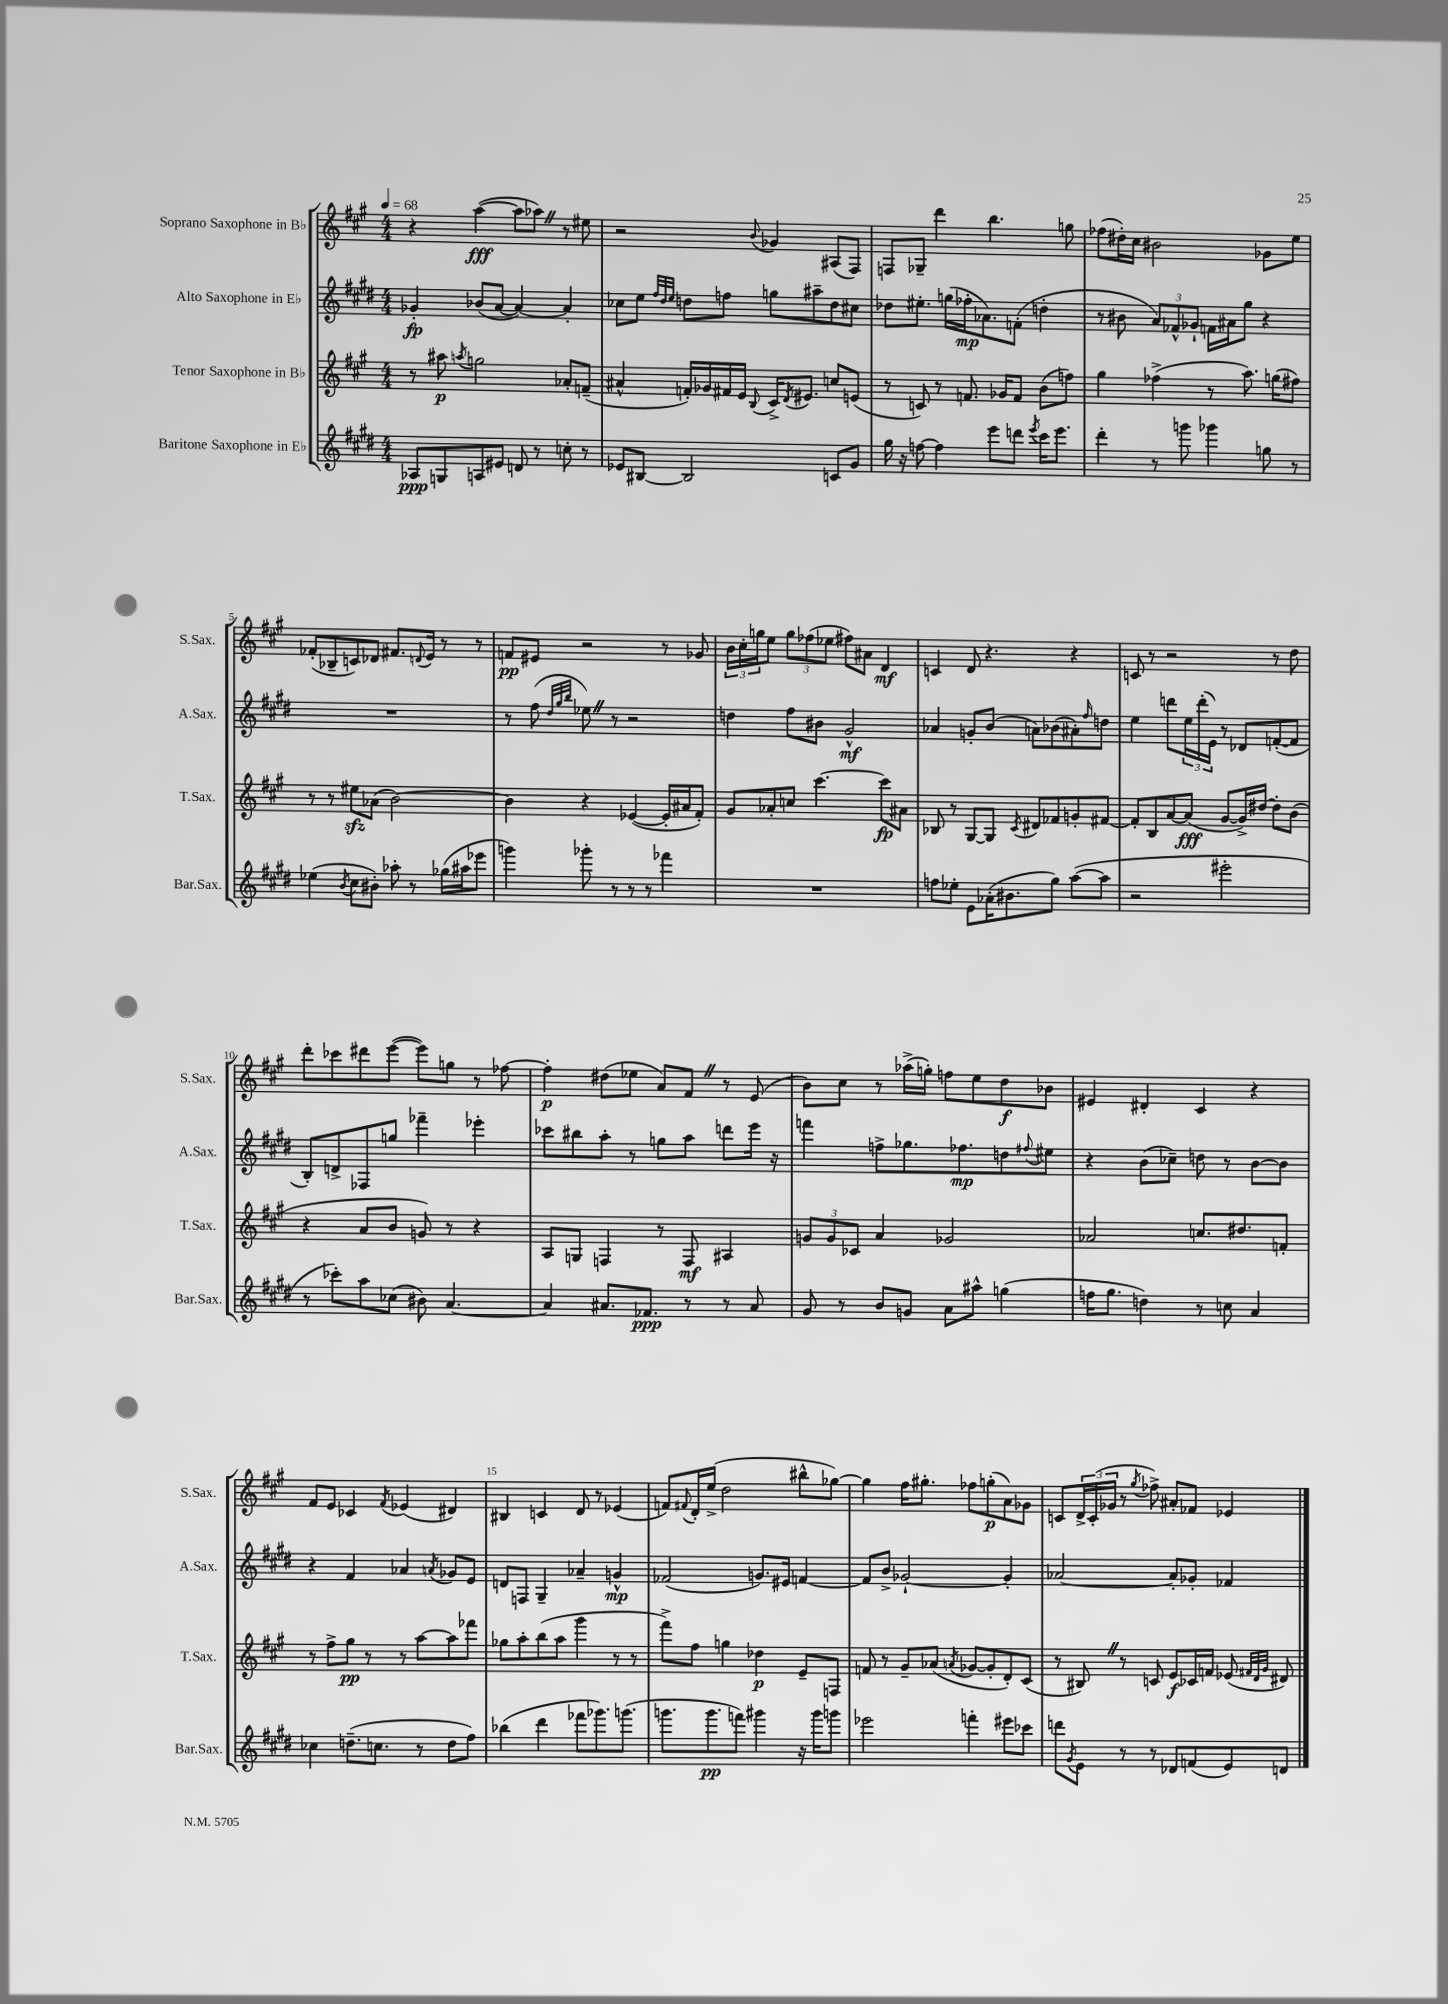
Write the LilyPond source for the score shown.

<<
\new StaffGroup <<
\new Staff = "s0" \with { instrumentName = "Soprano Saxophone in Bb" shortInstrumentName = "S.Sax." } {
    \clef treble \key a \major \numericTimeSignature \time 4/4 \tempo 4 = 68
    r4 a''4~\fff( a''8 aes''8) \once \override BreathingSign.text = \markup { \musicglyph "scripts.caesura.straight" } \breathe r8 eis''8 |
    r2 \appoggiatura { b'8 } ges'4 ais8( fis8) |
    f8 ges8-- d'''4 b''4. g''8 |
    fes''8( dis''16-.) cis''16 bis'2 ges'8 e''8 |
    fes'8-.( bes8-- c'8) des'8 fis'8. \appoggiatura { d'8 } e'16 r8 r8 |
    f'8\pp eis'8 r2 r8 ges'8 |
    \tuplet 3/2 { b'16 cis''16-. g''16 } e''8 \tuplet 3/2 { g''8 fes''8( ees''8 } fis''8) ais'8 d'4\mf |
    c'4 d'8 r4. r4 |
    c'8 r8 r2 r8 d''8 |
    d'''8-. ces'''8 dis'''8 e'''8~( e'''8) g''8 r8 fes''8~ |
    fes''4-.\p dis''8( ees''8 a'8) fis'8 \once \override BreathingSign.text = \markup { \musicglyph "scripts.caesura.straight" } \breathe r8 e'8( |
    b'8) cis''8 r8 aes''16->( g''16-.) f''8 e''8 d''8\f bes'8 |
    eis'4 dis'4-. cis'4 r4 |
    fis'8 e'8 ces'4 \acciaccatura { fis'8 } ees'4( dis'4) |
    bis4 c'4 d'8 r8 ees'4( |
    f'8) \appoggiatura { fis'8 } d'16-. e''16->( d''2 bis''8-^ ges''8~) |
    ges''4 fis''16 gis''8.-. fes''8 g''8-.\p( a'8) ges'8 |
    c'8 \tuplet 3/2 { d'16-> c'16-.( ges'16 } r8 \acciaccatura { gis''8 } fes''8->) ais'8-. fes'8 ees'4 \bar "|." |
}
\new Staff = "s1" \with { instrumentName = "Alto Saxophone in Eb" shortInstrumentName = "A.Sax." } {
    \clef treble \key e \major \numericTimeSignature \time 4/4
    ges'4-.\fp bes'8( a'8~ a'4~) a'4-. |
    ces''8 e''8 \grace { fis''32 dis''32 e''32 } d''8 f''8 g''8 ais''8-- d''8 cis''8 |
    des''8 eis''8.-. g''16( fes''16-.\mp aes'8.) f'8-.( d''4-. |
    r8 bis'8 \tuplet 3/2 { a'8) fes'8-^ ges'8-! } f'16 ais'16 gis''8 r4 |
    R1 |
    r8 fis''8( \grace { dis''32 gis''32 b''32 } ees''8) \once \override BreathingSign.text = \markup { \musicglyph "scripts.caesura.straight" } \breathe r8 r2 |
    d''4 fis''8 bis'8 gis'2-^\mf |
    aes'4 g'8-. b'8( a'8) bes'8( ais'8-.) \grace { fis''16 } d''8 |
    e''4 d'''8 \tuplet 3/2 { e''16 d'''16-.( e'16) } r8 des'8 f'8~-.( f'8 |
    b8-.) d'8-> fes8 g''8 fes'''4-- ees'''4-. |
    ces'''8 bis''8 a''8-. r8 g''8 a''8 d'''8 e'''16 r16 |
    f'''4 f''8-> ges''8. fes''8.\mp d''8 \appoggiatura { fis''8 } eis''8 |
    r4 b'8( ces''8--) d''8 r8 b'8~ b'8 |
    r4 fis'4 aes'4 \acciaccatura { a'8 } ges'8 e'8 |
    d'8 f8 gis4-- aes'4-- g'4-^\mp |
    fes'2( g'8.) eis'16 f'4~ |
    f'8 b'8-> ges'2~-! ges'4-. |
    aes'2~ aes'8-. ges'8-. fes'4 \bar "|." |
}
\new Staff = "s2" \with { instrumentName = "Tenor Saxophone in Bb" shortInstrumentName = "T.Sax." } {
    \clef treble \key a \major \numericTimeSignature \time 4/4
    r8 ais''8\p \acciaccatura { a''8 } g''2 aes'8-. f'8--( |
    ais'4-^ f'16-.) ges'16 fis'16 e'16 \appoggiatura { b8 } cis'16-> \acciaccatura { d'8 } eis'8. c''8 e'8( |
    r8 c'8) r8 f'8. ges'16 f'8 b'8( f''8) |
    gis''4 fes''4->( r8 a''8.) g''16( fis''8) |
    r8 r8 eis''8\sfz aes'8( b'2~) |
    b'4 r4 ees'4~( ees'16-. ais'16 fis'8-.) |
    gis'8 aes'8-. c''8 cis'''4.~ cis'''8\fp ais'8 |
    bes8 r8 gis8~ gis8 \acciaccatura { cis'8 } dis'8 fes'8 g'8-. fis'8~ |
    fis'8-. b8 a'8~ a'8\fff( gis'8~ gis'16->) dis''16~ dis''8-. b'8( |
    r4 a'8 b'8 g'8) r8 r4 |
    a8 g8 f4 r8 f8\mf ais4 |
    \tuplet 3/2 { g'8 g'8 ces'8 } a'4 ges'2 |
    aes'2 c''8. dis''8. f'8-. |
    r8 fis''8-> gis''8\pp r8 r8 a''8~ a''8 fes'''8 |
    ges''8 a''8-. b''8( a''8 gis'''4 r8 r8 |
    fis'''8->) fis''8 g''4 des''4\p e'8-- f8 |
    f'8 r8 gis'8-- aes'8( \acciaccatura { a'8 } ges'8~ ges'8-. d'8-.) cis'8( |
    r8 bis8) \once \override BreathingSign.text = \markup { \musicglyph "scripts.caesura.straight" } \breathe r8 c'8 e'8\f ces'16 f'16 ees'8( \grace { fis'32 d'32 gis'32 } dis'8) \bar "|." |
}
\new Staff = "s3" \with { instrumentName = "Baritone Saxophone in Eb" shortInstrumentName = "Bar.Sax." } {
    \clef treble \key e \major \numericTimeSignature \time 4/4
    aes8\ppp g8 a8 eis'8 d'8 r8 c''8-. r8 |
    ees'8 bis8~ bis2 c'8 gis'8 |
    gis''16 r16 f''8~ f''4 e'''8 d'''8 \acciaccatura { e'''8 } cis'''16 e'''8. |
    dis'''4-. r8 g'''8 ges'''4 g''8 r8 |
    ees''4( \acciaccatura { b'8 } cis''8 bis'8-.) aes''8-. r8 ges''16( ais''16 ees'''8 |
    g'''4) ges'''8-. r8 r8 r8 fes'''4 |
    R1 |
    f''8 ees''8-. e'8 aes'16-.( bis'8. gis''8) a''8~( a''8 |
    r2 eis'''2-. |
    r8 ces'''8-.) a''8 ces''8( bis'8) a'4.~ |
    a'4 ais'8. fes'8.\ppp r8 r8 ais'8 |
    gis'8 r8 b'8 g'8 a'8 ais''8-^ g''4( |
    f''16 gis''8. d''4) r8 c''8 a'4 |
    ces''4 d''8.--( c''8. r8 d''8 fis''8) |
    bes''4( dis'''4 fes'''8 ges'''8.) g'''8.( |
    g'''8. g'''8.\pp f'''8) gis'''4 r16 gis'''16 g'''8 |
    ees'''2 f'''4-. eis'''8 ces'''8 |
    d'''8 \acciaccatura { gis'8 } e'8 r8 r8 des'8 f'8( e'8) d'8 \bar "|." |
}
>>
>>
\layout { \context { \Score \override BarNumber.break-visibility = ##(#f #t #t) barNumberVisibility = #(every-nth-bar-number-visible 5) } }
